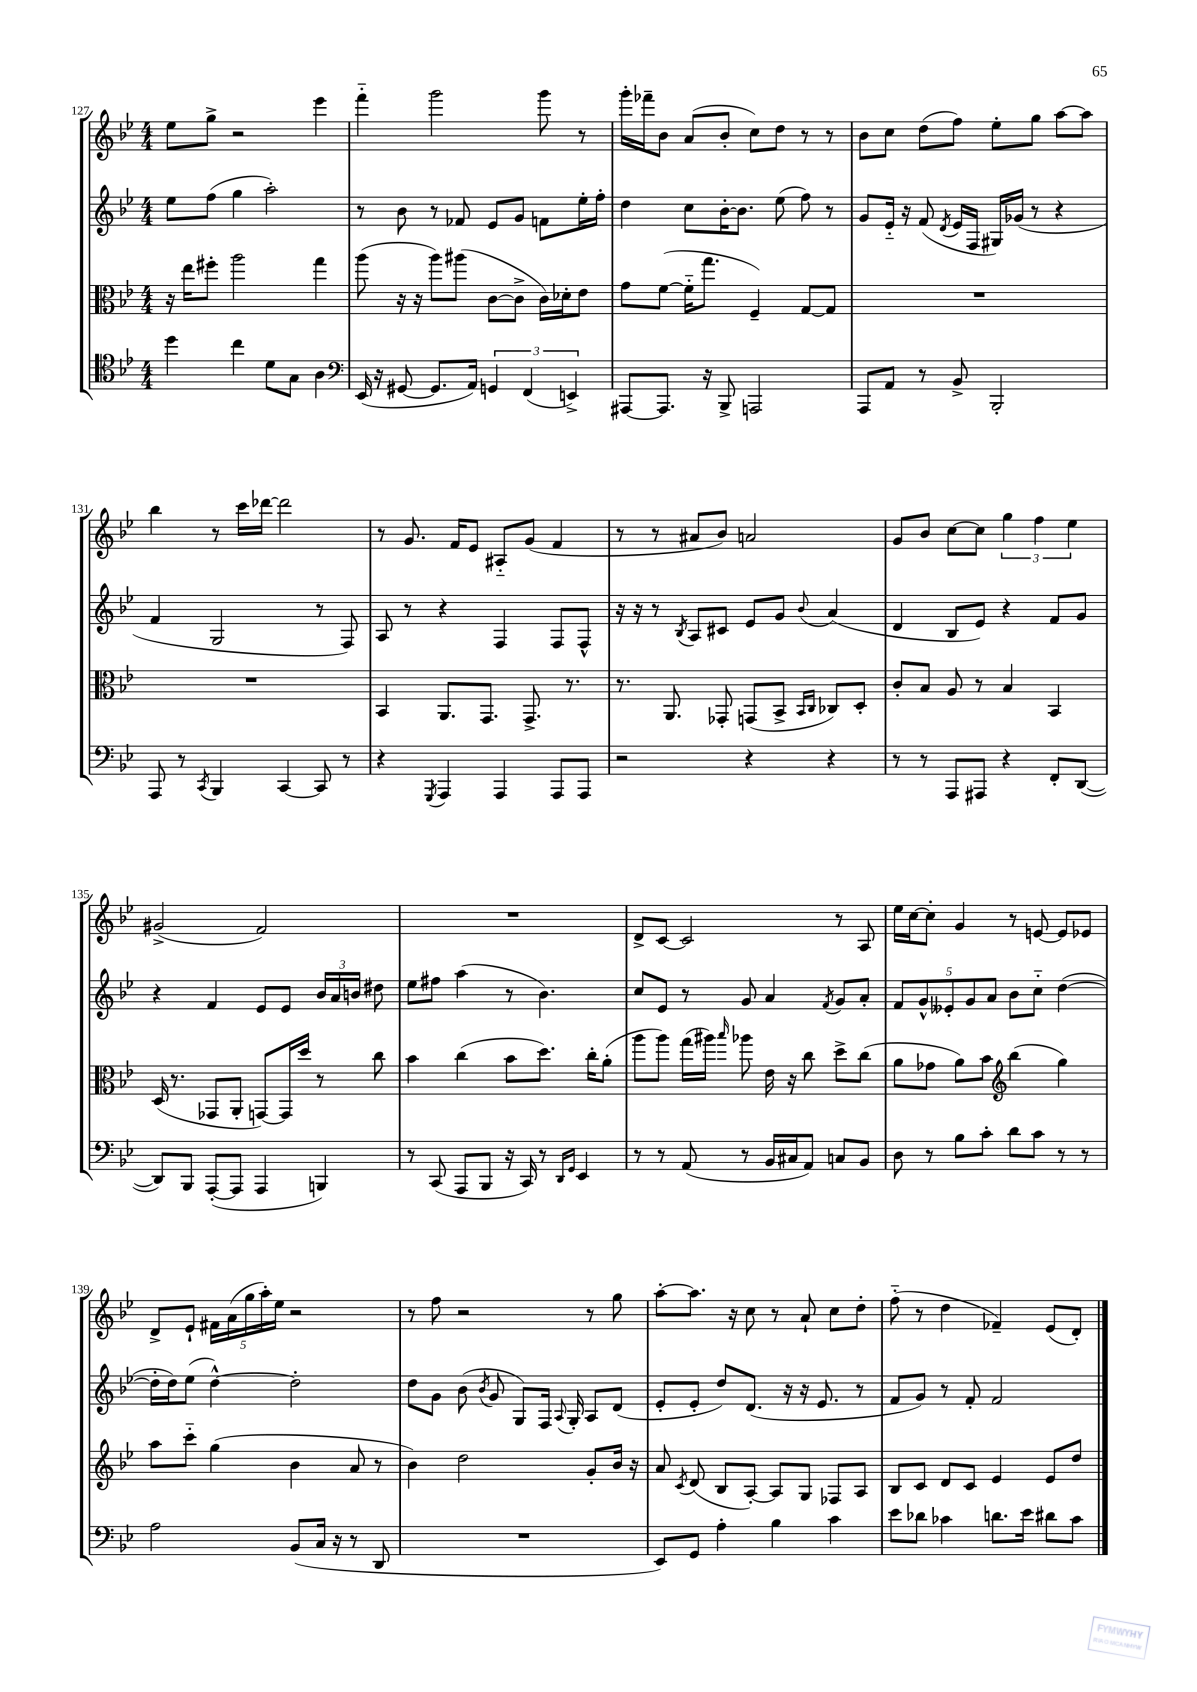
<<
\new StaffGroup <<
\new Staff = "s0" {
    \clef treble \key bes \major \numericTimeSignature \time 4/4
    \autoBeamOff ees''8[ g''8]-> r2 ees'''4 |
    f'''4-_ g'''2 g'''8 r8 |
    g'''16[-. fes'''16-- bes'8] a'8[( bes'8]-. c''8[) d''8] r8 r8 |
    bes'8[ c''8] d''8[( f''8]) ees''8[-. g''8] a''8[~ a''8] |
    bes''4 r8 c'''16[ des'''16]~ des'''2 |
    r8 g'8. f'16[ ees'8] ais8[-_ g'8]( f'4 |
    r8 r8 ais'8[ bes'8]) a'2 |
    g'8[ bes'8] c''8[~ c''8] \tuplet 3/2 { g''4 f''4 ees''4 } |
    gis'2->( f'2) |
    R1 |
    d'8[-> c'8]~ c'2 r8 a8 |
    ees''16[ c''16~ c''8]-. g'4 r8 e'8~ e'8[ ees'8] |
    d'8[-> ees'8]-! \tuplet 5/4 { fis'16[ a'16( g''16 a''16-.) ees''16] } r2 |
    r8 f''8 r2 r8 g''8 |
    a''8[~-. a''8.] r16 c''8 r8 a'8-! c''8[ d''8]-. |
    f''8-_( r8 d''4 fes'4--) ees'8[( d'8]-.) \bar "|." |
}
\new Staff = "s1" {
    \clef treble \key bes \major \numericTimeSignature \time 4/4
    \autoBeamOff ees''8[ f''8]( g''4 a''2-.) |
    r8 bes'8 r8 fes'8 ees'8[ g'8] f'8[ ees''16-. f''16]-. |
    d''4 c''8[ bes'16~-. bes'8.] ees''8( f''8) r8 |
    g'8[ ees'16]-_ r16 f'8( \acciaccatura { d'8 } ees'16[ f16] gis16[) ges'16]( r8 r4 |
    f'4 g2 r8 f8) |
    a8 r8 r4 f4 f8[ f8]-^ |
    r16 r16 r8 \acciaccatura { bes8 } a8[ cis'8] ees'8[ g'8] \appoggiatura { bes'8 } a'4( |
    d'4 bes8[ ees'8]) r4 f'8[ g'8] |
    r4 f'4 ees'8[ ees'8] \tuplet 3/2 { bes'16[ a'16 b'16] } dis''8 |
    ees''8[ fis''8] a''4( r8 bes'4.) |
    c''8[ ees'8] r8 g'8 a'4 \acciaccatura { f'8 } g'8[ a'8]-. |
    \tuplet 5/4 { f'8[ g'8-^ eeses'8-. g'8 a'8] } bes'8[ c''8]-_ d''4~( |
    d''16[-. d''16) ees''8]( d''4~-^) d''2-. |
    d''8[ g'8] bes'8( \acciaccatura { bes'8 } g'8 g8[) f16] \appoggiatura { a8 } g16-. a8[ d'8]( |
    ees'8[-. ees'8]-. d''8[) d'8.]( r16 r16 ees'8. r8 |
    f'8[ g'8]) r8 f'8-. f'2 \bar "|." |
}
\new Staff = "s2" {
    \clef alto \key bes \major \numericTimeSignature \time 4/4
    \autoBeamOff r16 ees''16[ fis''8]-. a''2 g''4 |
    a''8( r16 r16 a''8[) ais''8]( c'8[~ c'8]-> c'16[) des'16-. ees'8] |
    g'8[ f'8]~( f'16[-_ g''8.] f4--) g8[~ g8] |
    R1 |
    R1 |
    bes,4 a,8.[ g,8.] g,8.-> r8. |
    r8. a,8. ges,8-. g,8[( bes,8]-> \grace { bes,16[ c16] } ces8[) d8]-. |
    c'8[-. bes8] a8 r8 bes4 bes,4 |
    d16( r8. ges,8[ a,8]-. g,8[~) g,16 d''16] r8 c''8 |
    bes'4 c''4( bes'8[ d''8.]) c''16[-. a'8]-.( |
    a''8[ a''8]) g''16[( ais''16]) \grace { bes''16 } aes''8 ees'16 r16 c''8 d''8[-> c''8]( |
    a'8[ ges'8] a'8[) bes'8] \clef treble bes''4( g''4) |
    a''8[ c'''8]-_ g''4( bes'4 a'8 r8 |
    bes'4) d''2 g'8[-. bes'16] r16 |
    a'8 \acciaccatura { c'8 } d'8( bes8[ a8]~-.) a8[ g8] fes8[ a8] |
    bes8[ c'8] d'8[ c'8] ees'4 ees'8[ d''8] \bar "|." |
}
\new Staff = "s3" {
    \clef tenor \key bes \major \numericTimeSignature \time 4/4
    \autoBeamOff d''4 c''4 d'8[ g8] a4 |
    \clef bass ees,16( r16 gis,8~ gis,8.[ a,16]) \tuplet 3/2 { g,4 f,4( e,4->) } |
    ais,,8[~ ais,,8.] r16 bes,,8-> a,,2 |
    a,,8[ a,8] r8 bes,8-> bes,,2-. |
    a,,8 r8 \acciaccatura { c,8 } bes,,4 c,4~ c,8 r8 |
    r4 \acciaccatura { g,,8 } a,,4 a,,4 a,,8[ a,,8] |
    r2 r4 r4 |
    r8 r8 a,,8[ ais,,8] r4 f,8[-. d,8]~( |
    d,8[) bes,,8] a,,8[~-.( a,,8] a,,4 b,,4) |
    r8 c,8( a,,8[ bes,,8] r16 c,16) r8 \grace { d,16[ g,16] } ees,4 |
    r8 r8 a,8( r8 bes,16[ cis16 a,8]) c8[ bes,8] |
    d8 r8 bes8[ c'8]-. d'8[ c'8] r8 r8 |
    a2 bes,8[( c16] r16 r8 d,8 |
    R1 |
    ees,8[) g,8] a4-. bes4 c'4 |
    ees'8[ des'8] ces'4 d'8.[ ees'16] dis'8[ ces'8] \bar "|." |
}
>>
>>
\layout { \context { \Score currentBarNumber = #127 } }
